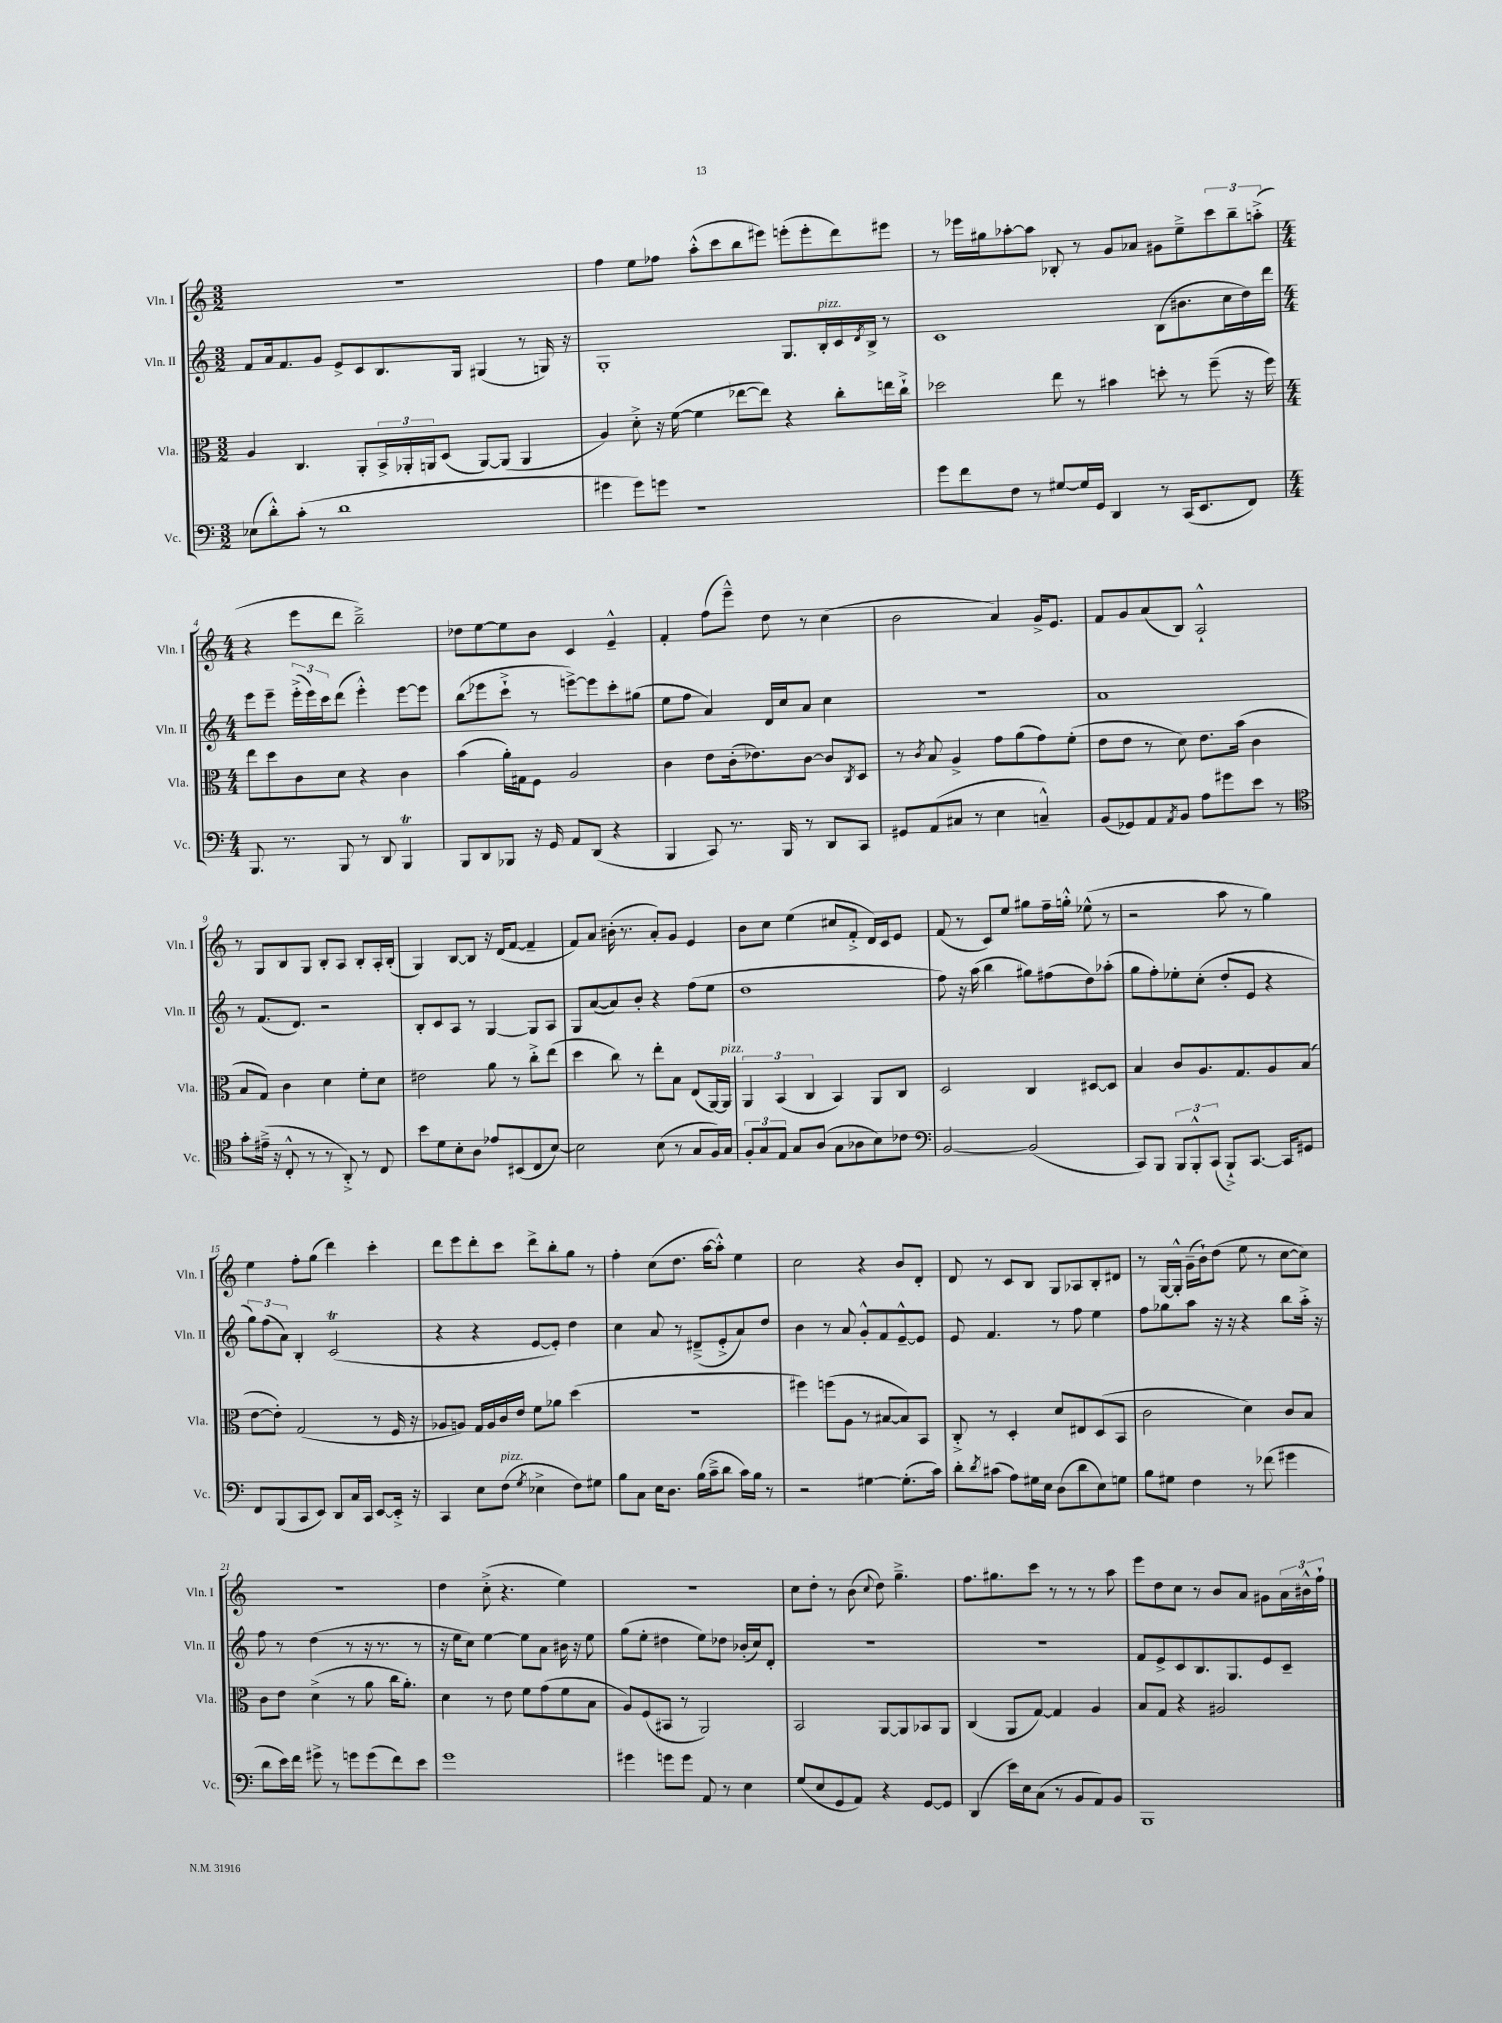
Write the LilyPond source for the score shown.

<<
\new StaffGroup <<
\new Staff = "s0" \with { instrumentName = "Vln. I" shortInstrumentName = "Vln. I" } {
    \clef treble \key c \major \numericTimeSignature \time 3/2
    R1. |
    f''4 e''8 fes''8 a''8-.-^( c'''8 b''8 eis'''8) e'''8-.( e'''8-. d'''8) eis'''8 |
    r8 ees'''16 gis''16 aes''8~-. aes''8 bes8-. r8 g'8 aes'8 gis'8 e''8---> \tuplet 3/2 { c'''8 b''8-- a''8-.->( } |
    \numericTimeSignature \time 4/4 r4 e'''8 d'''8 b''2--->) |
    des''8 e''8~ e''8 b'8 c'4 e'4---^ |
    f'4-. f''8( e'''8---^) d''8 r8 c''4( |
    b'2 a'4) g'16-> e'8. |
    f'8 g'8 a'8( b8) a2-!-^ |
    r8 g8 b8 g8 b8-. a8 b8-. a16-. b16-.( |
    g4) b8~ b8 r16 d'16( f'8~ f'4-- |
    f'8) a'8 bis'16-.( r8. a'8-.) g'8 e'4 |
    b'8 c''8 e''4( cis''8 f'8-.-> d'16) c'16 e'8 |
    f'8( r8 c'8) e''8 gis''8 f''16-- g''16-.-^ ees''8-^( r8 |
    r2 a''8 r8 g''4) |
    e''4 f''8-. g''8( d'''4) c'''4-. |
    d'''8 e'''8 d'''8-. c'''8 d'''8-> b''8-. g''8 r8 |
    f''4-. c''8( d''8. a''16~ a''8-.-^) e''4 |
    c''2 r4 b'8 d'8-. |
    d'8 r8 c'8 b8 g8 aes8 b8-. dis'8 |
    r8 g16~ g16-.-^ g'16--( b'16-!) d''8( e''8 r8 c''8~ c''8) |
    R1 |
    d''4 c''8-.->( r4. e''4) |
    R1 |
    c''8 d''8-. r8 b'8( \appoggiatura { c''8 } d''8) g''4.---> |
    f''8. gis''8. c'''8 r8 r8 r8 a''8 |
    e'''8 d''8 c''8 r8 b'8 a'8 gis'8 \tuplet 3/2 { a'16 bis'16-^ f''16-! } \bar "|." |
}
\new Staff = "s1" \with { instrumentName = "Vln. II" shortInstrumentName = "Vln. II" } {
    \clef treble \key c \major \numericTimeSignature \time 3/2
    f'8 a'16 f'8. g'8 e'8-> c'8 b8. g16 gis4( r8 g16) r16 |
    g1-. g8. b16-.^\markup { \italic "pizz." } c'16 \acciaccatura { d'8 } b16-> r8 |
    c'1 b8( bis'8. c''16 d''16) d'''16 |
    \numericTimeSignature \time 4/4 e'''8 e'''8-- \tuplet 3/2 { e'''16-.->( e'''16) c'''16 } d'''8( e'''4-.-^) e'''8~ e'''8 |
    b''8\glissando( ees'''8 c'''8-!-> r8 e'''8~->) e'''8 c'''8-. gis''8( |
    e''8 f''8 a'4) d'16 c''16 a'8 c''4 |
    R1 |
    a'1 |
    r8 f'8.( d'8.) r2 |
    b8-. c'8 a8 r8 g4~ g8 a8 |
    g8 a'8~( a'8) b'8-. r4 f''8( e''8 |
    d''1 |
    f''8) r16 a''16( b''4 gis''8) fis''8( d''8) aes''8-.( |
    g''8 f''8-.) ees''8-. c''8-.( d''8-. e'8 r4 |
    \tuplet 3/2 { g''8) f''8( a'8) } b4-. c'2\trill( |
    r4 r4 e'8~ e'8-.) d''4 |
    c''4 a'8 r8 dis'8--->( e'8-.-> a'8) d''8 |
    b'4 r8 a'8 g'8-.-^ f'8 e'8~---^ e'8 |
    e'8 f'4. r8 f''8 e''4 |
    f''8 ges''8 a''8 r16 r16 r4 b''8 a''16-.-> r16 |
    f''8 r8 d''4( r8 r16 r8. r8 |
    r16 e''16 c''8) e''4~ e''8 a'8 bis'16 r16 e''8 |
    g''8( e''8-. dis''4 e''8) des''8 bes'16-.( c''16) d'8-. |
    R1 |
    R1 |
    f'8 e'8-> c'8 b8. g8. e'8 c'8-- \bar "|." |
}
\new Staff = "s2" \with { instrumentName = "Vla." shortInstrumentName = "Vla." } {
    \clef alto \key c \major \numericTimeSignature \time 3/2
    a4 c4. a,8-. \tuplet 3/2 { b,16-> aes,16-. a,16 } d8( a,8~) a,8( a,4 |
    a4) d'8-.-> r16 f'16~( f'4 ees''8~ ees''8) r4 c''8-. e''16 c''16-!-> |
    des''2 e''8 r8 bis'4 d''8-. r8 f''8--( r16 f''16) |
    \numericTimeSignature \time 4/4 e''8 d''8 c'8 d'8 r4 c'4 |
    b'4( a'16-.) gis16 f8 a2 |
    c'4 e'8 c'16-.( ees'8.) c'8~ c'8 \acciaccatura { c8 } d8 |
    r8 \acciaccatura { c'8 } b8 a4-> g'8 a'8( g'8) f'8-.( |
    e'8 e'8 r8 d'8) e'8. b'16( c'4 |
    b8 g8) c'4 d'4 f'8-. d'8 |
    eis'2 a'8 r8 c''8-.-> e''8( |
    d''4 c''8) r8 e''8-. b8 e8( a,16~) a,16^\markup { \italic "pizz." } |
    \tuplet 3/2 { a,4 b,4( c4 } b,4) a,8 c8 |
    d2 c4 dis8~ dis8 |
    b4 c'8 a8. g8. a8 b8( |
    e'8~ e'8-.) g2( r8 f16 r16 |
    aes8 a8) g16 a16 c'16 e'16 f'8 aes'8 d''4( |
    R1 |
    fis''4) f''8( a8 r8 bis8~ bis8) b,8 |
    c8-.-> r8 d4-. d'8 eis8 d8( b,8 |
    c'2 d'4) c'8 b8 |
    c'8 e'8 d'4->( r8 a'8 c''16 a'8.-.) |
    d'4 r8 e'8 f'8 g'8( f'8 b8 |
    a8) f8( bis,8 r8 a,2) |
    b,2 a,8~ a,8 bes,8 a,8 |
    c4( a,8 g8~) g4 a4 |
    b8 g8 r4 ais2 \bar "|." |
}
\new Staff = "s3" \with { instrumentName = "Vc." shortInstrumentName = "Vc." } {
    \clef bass \key c \major \numericTimeSignature \time 3/2
    ees8( d'8-.-^) c'8-.( r8 d'1 |
    gis'4 gis'8) g'8 r1 |
    g'8 f'8 f8 r8 gis8~ gis16 g,16 d,4 r8 c,16( e,8. f,8) |
    \numericTimeSignature \time 4/4 b,,8. r8. b,,8 r8 d,8 b,,4\trill |
    b,,8 d,8 bes,,8 r16 g,16 a,8 d,8( r4 |
    b,,4 c,8) r8. b,,16 r8 d,8 c,8 |
    gis,8 a,8( cis8 r8 e4 c4---^) |
    b,8( ges,8) a,8 \acciaccatura { a,8 } b,8 a8 gis'8 e'8 r8 |
    \clef tenor g'8-. eis'16--->( r16 c8-.-^ r8 r8 a,8-.->) r8 c8 |
    b'8 d'8 b8-. a8 ees'8 bis,8( c8 b8~) |
    b2 b8( r8 g8 f16) g16 |
    \tuplet 3/2 { f8-. g8 e8 } g8 a8( g8 aes8 b8) ces'8 |
    \clef bass b,2~ b,2( |
    c,8) b,,8 \tuplet 3/2 { b,,8 b,,8-.-^ c,8( } b,,8-!->) c,8.~ c,16 gis,8 |
    f,8 b,,8( c,8 e,8) d,8 c16 c,16 e,8~ e,16-.-> r16 |
    c,4 e8 f8^\markup { \italic "pizz." }( \acciaccatura { g8 } ees4-> f8) gis8 |
    b8 c8 e16 d8. b16( c'16---> d'8 c'16) b16 r8 |
    r2 gis4~ gis8.-.( c'16) |
    d'8-. \acciaccatura { d'8 } cis'8( a8) gis16 e16 d8( d'8 e8) g8 |
    b8 gis8 f4 r8 fes'8( gis'4 |
    d'8 e'16) f'16 gis'8-> r8 g'8 g'8( f'8) e'8 |
    g'1 |
    gis'4 g'8 g'8 a,8 r8 e4 |
    g8( e8 g,8 a,8) r4 g,8~ g,8 |
    d,4( e'16) e16 c8( r8 b,8 a,8) b,8 |
    b,,1 \bar "|." |
}
>>
>>
